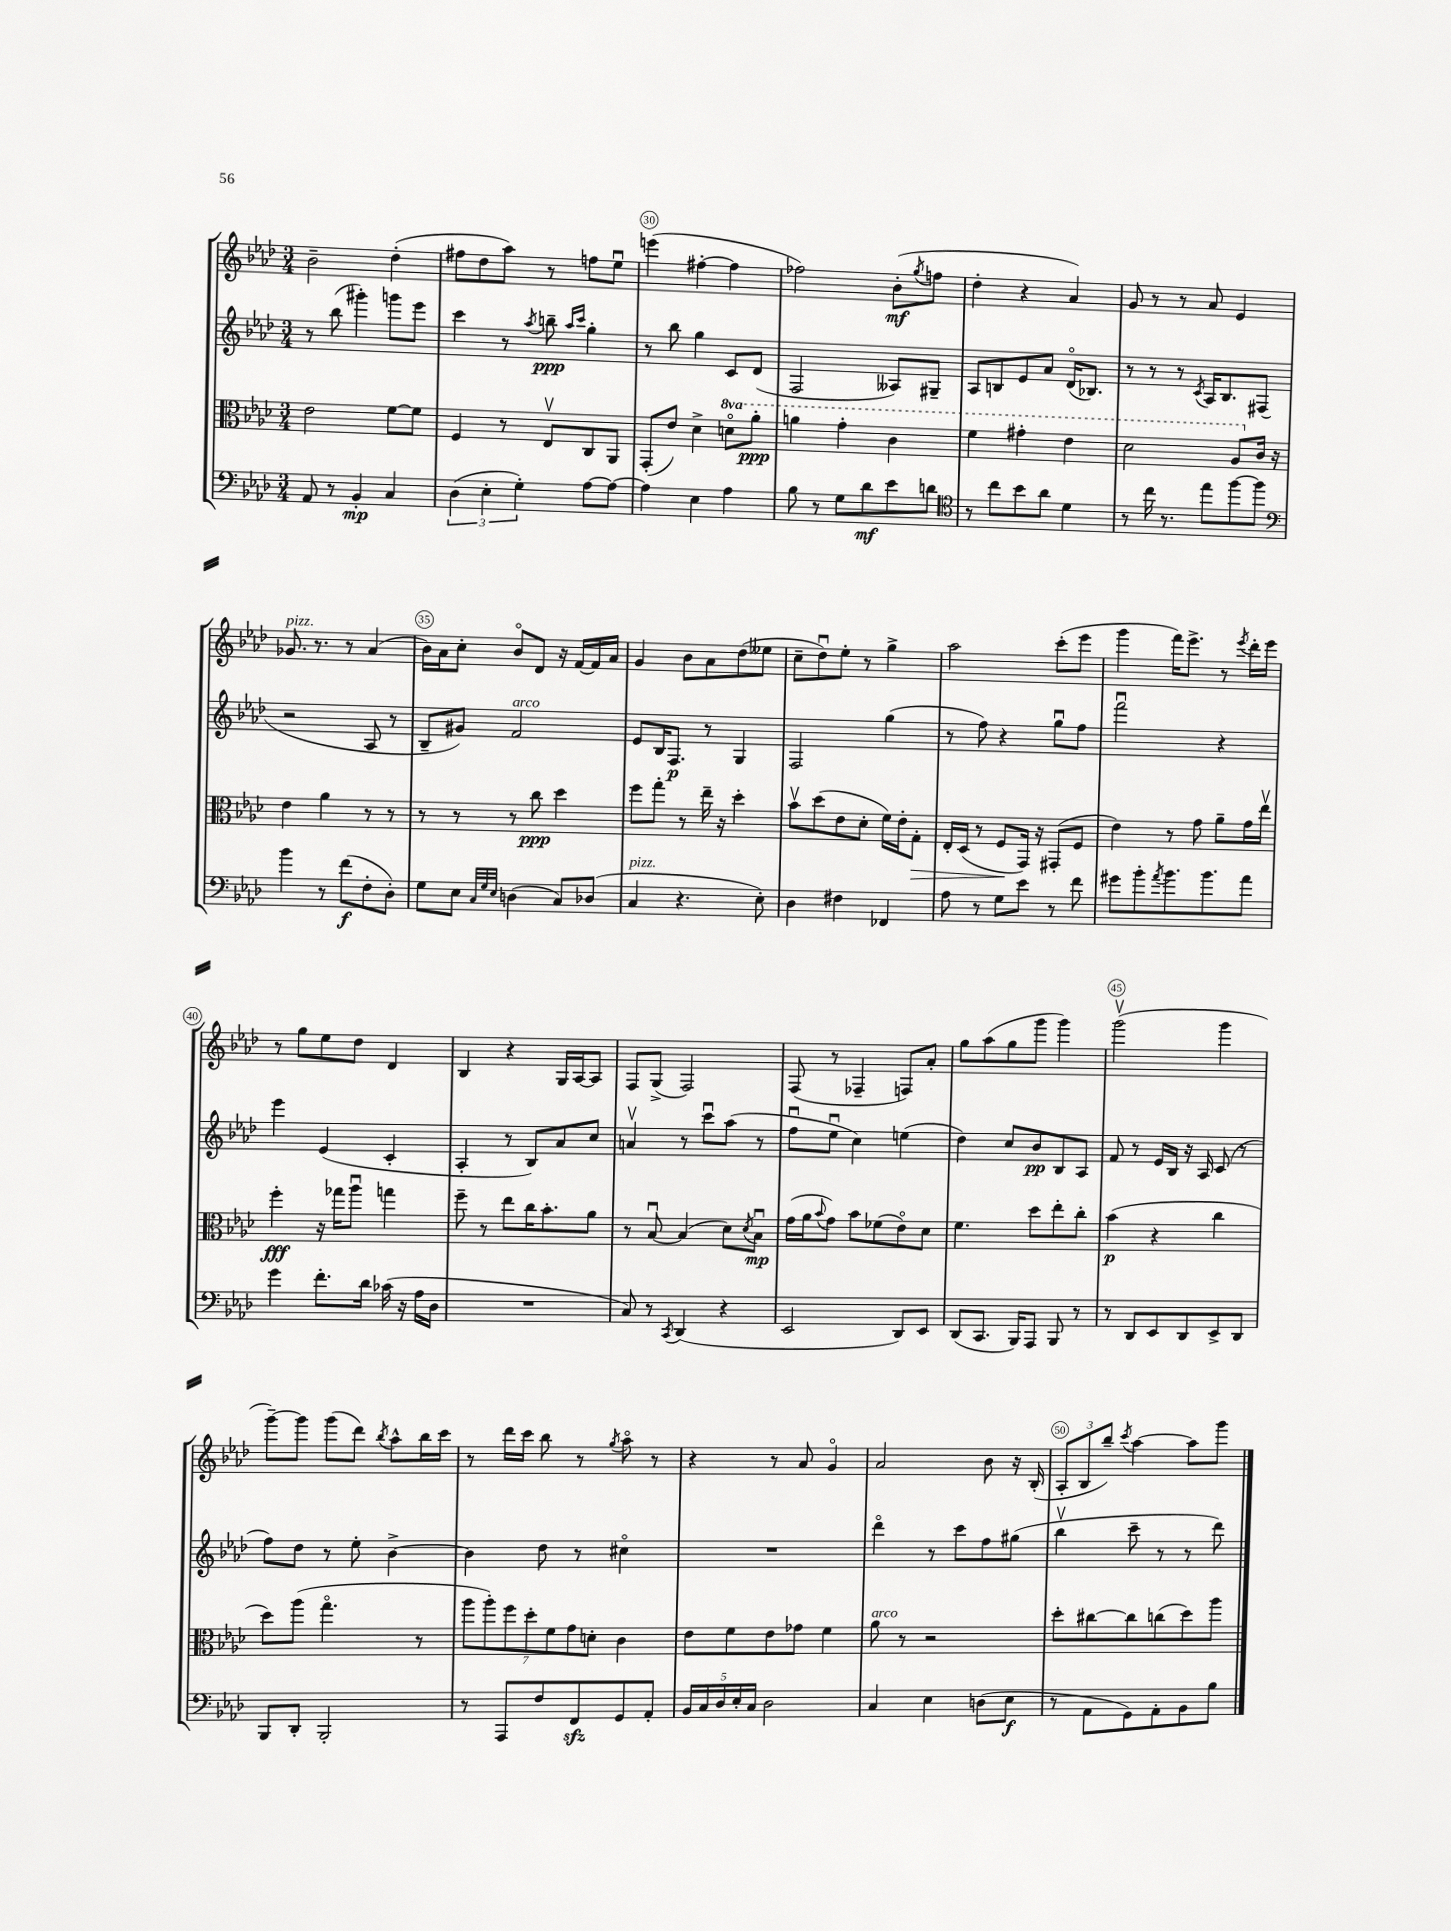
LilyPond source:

<<
\new StaffGroup <<
\new Staff = "s0" {
    \clef treble \key aes \major \numericTimeSignature \time 3/4
    bes'2-- des''4-.( |
    fis''8 des''8 aes''8) r8 f''8 ees''8\downbow |
    e'''4( fis''4~-. fis''4 |
    fes''2) bes'8-.\mf( \acciaccatura { g''8 } f''8 |
    des''4-. r4 aes'4) |
    g'8 r8 r8 aes'8 ees'4 |
    ges'8.^\markup { \italic "pizz." } r8. r8 aes'4( |
    bes'16) aes'16 c''8-. bes'8\flageolet des'8 r16 f'16~ f'16 aes'16 |
    g'4 bes'8 aes'8 des''8( eeses''8 |
    c''8-- des''8\downbow) ees''8-. r8 g''4-> |
    aes''2 c'''8-.( ees'''8 |
    g'''4 f'''16) ees'''8.-> r8 \acciaccatura { ees'''8 } des'''16-. ees'''16 |
    r8 g''8 ees''8 des''8 des'4 |
    bes4 r4 g16 aes16~ aes8 |
    f8 g8->( f2) |
    f8( r8 fes4-- f8) aes'8-. |
    g''8 aes''8( g''8 g'''8 g'''4) |
    g'''2\upbow( g'''4 |
    g'''8~--) g'''8 g'''8( des'''8) \acciaccatura { bes''8 } aes''8-^ bes''16 c'''16 |
    r8 des'''16 c'''16 bes''8 r8 \acciaccatura { g''8 } aes''8\flageolet r8 |
    r4 r8 aes'8 g'4\flageolet |
    aes'2 bes'8 r16 bes16-.( |
    \tuplet 3/2 { aes8-. bes8 bes''8--) } \acciaccatura { c'''8 } aes''4~ aes''8 g'''8 \bar "|." |
}
\new Staff = "s1" {
    \clef treble \key aes \major \numericTimeSignature \time 3/4
    r8 bes''8( gis'''4-.) g'''8 ees'''8 |
    c'''4 r8 \acciaccatura { aes''8 } b''8--\ppp \grace { aes''16 c'''16 } g''4-. |
    r8 bes''8 g''4 c'8 des'8( |
    f2 aeses8) gis8-- |
    aes8 b8 ees'8 aes'8 des'16\flageolet( bes8.) |
    r8 r8 r8 \acciaccatura { c'8 } aes16 bes8. fis8( |
    r2 aes8 r8 |
    bes8-- gis'8) f'2^\markup { \italic "arco" } |
    ees'8 bes16 f8.\p r8 g4 |
    f2 g''4( |
    r8 f''8) r4 g''8\downbow f''8 |
    f'''2\downbow r4 |
    ees'''4 ees'4( c'4-. |
    aes4-. r8 bes8) aes'8 c''8 |
    a'4\upbow r8 c'''8\downbow aes''8( r8 |
    f''8\downbow ees''8\downbow c''4) e''4( |
    des''4) c''8 bes'8\pp bes8 aes8 |
    f'8 r8 ees'16 bes16 r16 aes16 c'8( r8 |
    f''8) des''8 r8 ees''8-. bes'4~-> |
    bes'4 des''8 r8 cis''4\flageolet |
    R2. |
    des'''4\flageolet r8 c'''8 f''8 gis''8( |
    bes''4\upbow c'''8-- r8 r8 des'''8) \bar "|." |
}
\new Staff = "s2" {
    \clef alto \key aes \major \numericTimeSignature \time 3/4 \set Staff.ottavationMarkups = #ottavation-simple-ordinals
    ees'2 f'8~ f'8 |
    f4 r8 ees8\upbow c8 aes,8 |
    g,8-.( ees'8) des'4-> \ottava #1 d''8\flageolet aes''8-.\ppp |
    a''4 g''4-. c''4 |
    f''4 gis''4-. ees''4 |
    des''2 aes'8 \ottava #0 c'16 r16 |
    ees'4 aes'4 r8 r8 |
    r8 r8 r8 c''8\ppp des''4 |
    f''8 g''8-. r8 ees''16-- r16 des''4-. |
    bes'8\upbow des''8( ees'8 des'8-. f'16) ees'16-. g8-.\> |
    ees16-. des16( r8 f8\! g,16) r16 gis,8-.( f8 |
    ees'4) r8 g'8 aes'8-- g'16 ees''16\upbow |
    f''4-.\fff r16 ges''16 aes''8\downbow g''4 |
    f''8-- r8 ees''8 c''16 bes'8.-. aes'8 |
    r8 bes8~\downbow bes4( des'8) \acciaccatura { des'8 } bes8\downbow\mp |
    g'16( aes'16 \appoggiatura { bes'8 } g'8) bes'8 fes'8( ees'8\flageolet) des'8 |
    f'4. des''8 ees''8-. c''8-. |
    bes'4\p( r4 c''4 |
    des''8) aes''8( g''4.\flageolet r8 |
    \tuplet 7/4 { aes''8 aes''8-.) f''8 des''8-. f'8 g'8 d'8-. } c'4 |
    ees'8 f'8 ees'8 ges'8 f'4 |
    aes'8^\markup { \italic "arco" } r8 r2 |
    des''8-. cis''8~ cis''8 c''8( des''8) aes''8 \bar "|." |
}
\new Staff = "s3" {
    \clef bass \key aes \major \numericTimeSignature \time 3/4
    aes,8 r8 bes,4-.\mp c4 |
    \tuplet 3/2 { des4( ees4-. g4-.) } aes8~ aes8~ |
    aes4 ees4 aes4 |
    bes8 r8 g8 des'8\mf ees'8 d'8 |
    \clef tenor r8 c''8 bes'8 aes'8 des'4 |
    r8 c''16 r8. ees''8 f''8~ f''8 |
    \clef bass bes'4 r8 f'8\f( f8-. des8-.) |
    g8 ees8 \grace { c32 g32 ees32 } d4( c8) des8( |
    c4^\markup { \italic "pizz." } r4. ees8-.) |
    des4 fis4 fes,4 |
    aes8 r8 g8 ees'8 r8 f'8 |
    gis'8 bes'8-. \acciaccatura { aes'8 } bes'8. bes'8. aes'8 |
    g'4 f'8.-. des'16 ces'16( r16 aes16 des16 |
    R2. |
    c8) r8 \acciaccatura { c,8 } des,4( r4 |
    ees,2 des,8) ees,8 |
    des,8( c,8. bes,,16) aes,,8 bes,,8 r8 |
    r8 des,8 ees,8 des,8 ees,8-> des,8 |
    bes,,8 des,8-. bes,,2-. |
    r8 aes,,8 f8 f,8\sfz g,8 aes,8-. |
    \tuplet 5/4 { bes,16 c16 des16 ees16-. c16 } des2 |
    c4 ees4 d8( ees8\f |
    r8 aes,8 g,8) aes,8-. bes,8 bes8 \bar "|." |
}
>>
>>
\layout { \context { \Score currentBarNumber = #28 \override BarNumber.break-visibility = ##(#f #t #t) barNumberVisibility = #(every-nth-bar-number-visible 5) \override BarNumber.stencil = #(make-stencil-circler 0.1 0.3 ly:text-interface::print) } }
